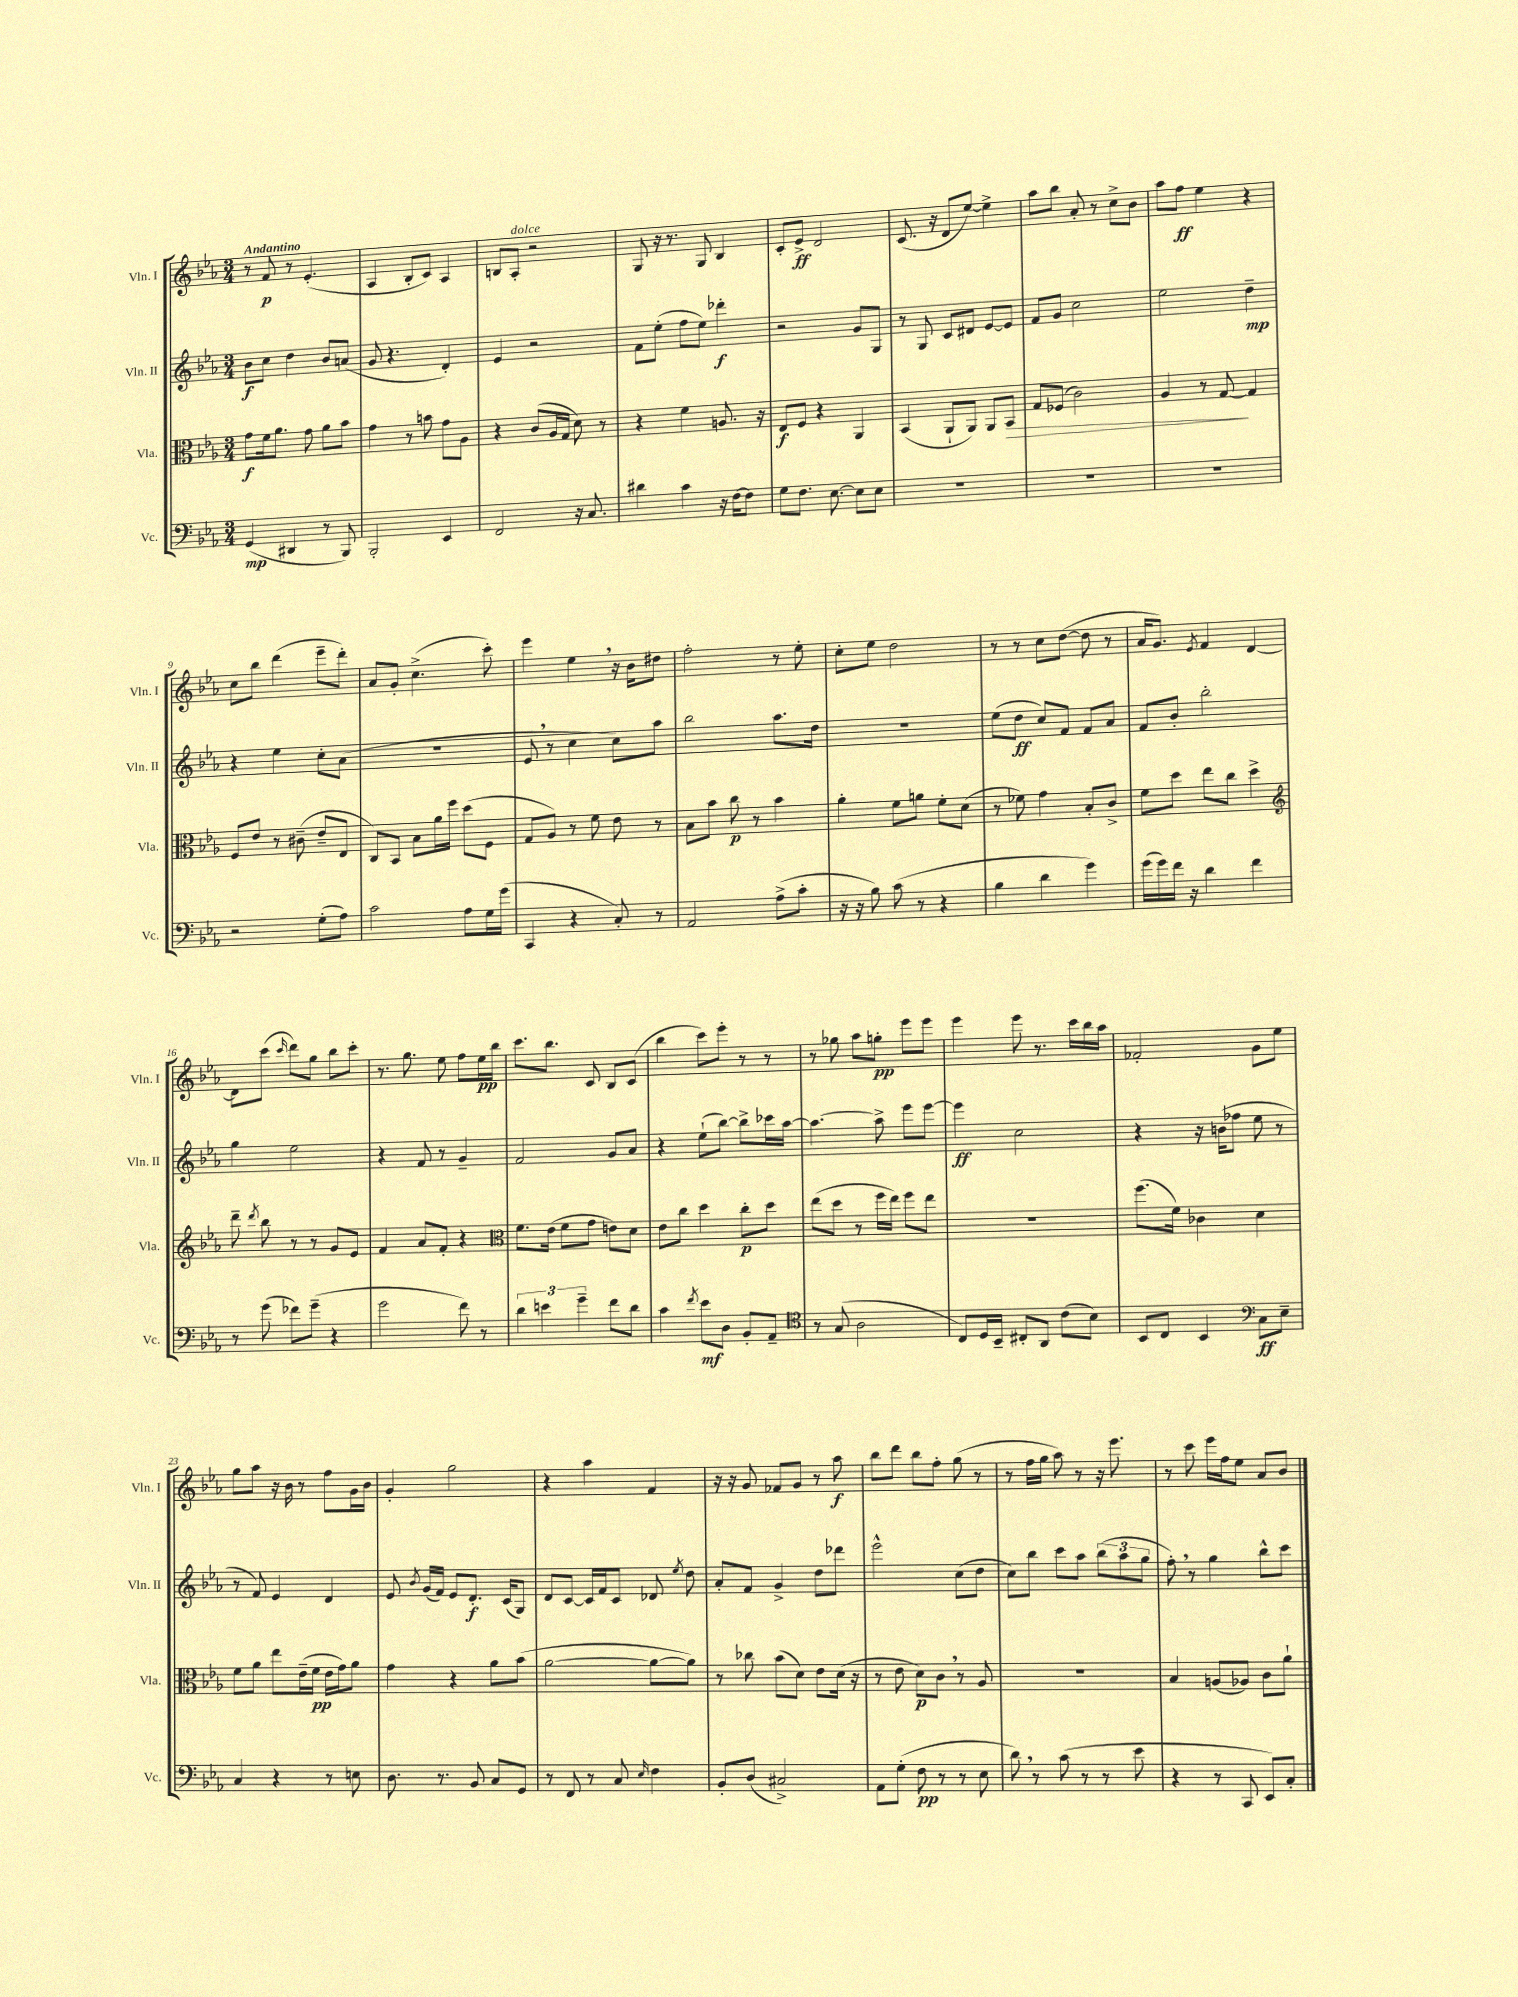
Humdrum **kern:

**kern	**kern	**kern	**kern
*staff4	*staff3	*staff2	*staff1
*clefF4	*clefC3	*clefG2	*clefG2
*k[b-e-a-]	*k[b-e-a-]	*k[b-e-a-]	*k[b-e-a-]
*M3/4	*M3/4	*M3/4	*M3/4
(4GG	8g	8b-	8r
.	16f	8cc	8f
.	8.a-	.	.
4DD#	.	4dd	8r
.	8g	.	(4.e-'
8r	8a-	8b-	.
8BBB-)	8b-	(8a	.
=	=	=	=
2BBB-'	4g	8g	4A-
.	.	4.r	.
.	8r	.	8B-'
.	8b	.	8c)
4EE-	8g	4d')	4A-
.	8A-	.	.
=	=	=	=
2FF	4r	4e-	8B
.	.	.	8A-'
.	(8c	2r	2r
.	16A-	.	.
.	16G	.	.
16r	8d)	.	.
8.C	.	.	.
.	8r	.	.
=	=	=	=
4d#	4r	8f	8G
.	.	(8ee-'	16r
.	.	.	8.r
4c	4f	8ff	.
.	.	8ee-)	8G
16r	8.A	4ddd-'	4B-
[16F	.	.	.
8F]	.	.	.
.	16r	.	.
=	=	=	=
8G	8E-	2r	8c'
8.F	8F	.	8e-^
.	4r	.	2d
[8.E-	.	.	.
8E-]	4AA-	8g	.
8E-	.	8G	.
=	=	=	=
2.r	(4BB-	8r	(8.c
.	.	8G	.
.	.	.	16r
.	8AA-`	8c	8d
.	8AA-)	8d#	[8ee-)
.	8AA-	[8e-	4ee-^]
.	8BB-	8e-]	.
=	=	=	=
2.r	8G	8f	8aa-
.	(8F-	8g	8bb-
.	2c)	2cc	8a-'
.	.	.	8r
.	.	.	8cc^
.	.	.	8b-
=	=	=	=
2.r	4A-	2ee-	8aa-
.	.	.	8ff
.	8r	.	4ee-
.	[8G	.	.
.	4G]	4dd~	4r
=	=	=	=
2r	8F	4r	8cc
.	8e-	.	8bb-
.	8r	4ee-	(4ddd
.	(8c#~	.	.
(8G'	8e-~	8cc'	8eee-~
8A-)	8E-	(8a-	8ddd')
=	=	=	=
2c	8C)	2.r	8a-
.	8BB-	.	8g'
.	8B-	.	(4.cc^
.	16a-	.	.
.	16ff	.	.
8A-	(8dd	.	.
16G	8F	.	8ccc')
(16g	.	.	.
=	=	=	=
4CC	8G	8e-	4eee-
.	8A-)	8r	.
4r	8r	4cc	4ee-
.	8f	.	.
8C')	8e-	8cc)	16r
.	.	.	16b-
8r	8r	8aa-	8dd#
=	=	=	=
2AA-	8B-	2bb-	2ff'
.	8b-	.	.
.	8cc	.	.
.	8r	.	.
(8A-^	4b-	8.aa-	8r
8c'	.	.	8ee-'
.	.	16dd	.
=	=	=	=
16r	4a-'	2.r	8cc'
16r	.	.	.
8B-)	.	.	8ee-
(8c	8f	.	2dd
8r	8a	.	.
4r	8f'	.	.
.	(8d	.	.
=	=	=	=
4B-	8r	(8ee-	8r
.	8f-)	8dd	8r
4d	4g	8cc)	8cc
.	.	8f	([8dd
4g)	8B-'	8f	8dd]
.	8c^	8a-	8r
=	=	=	=
(16g	8f	8f	16a-
16g)	.	.	8.g)
16f	8dd	8b-'	.
16r	.	.	.
.	.	.	8qe-
4d	8ee-	2bb-'	4f
.	8cc	.	.
4f	4dd^	.	[4d
=	=	=	=
*	*clefG2	*	*
8r	8ddd~	4gg	8d]
.	8qddd	.	.
(8g	8bb-	.	(8ccc
.	.	.	16qqccc
8f-)	8r	2ee-	8ddd)
(8g~	8r	.	8gg
4r	8g	.	8bb-
.	8e-	.	8ccc'
=	=	=	=
2g	4f	4r	8.r
.	.	.	8.gg
.	8a-	8f	.
.	8f'	8r	8ee-
8f)	4r	4g~	8ff
8r	.	.	16ee-
.	.	.	16bb-
=	=	=	=
*	*clefC3	*	*
6d	8.f	2f	8.ccc
6e	.	.	.
.	(16e-	.	8.bb-
.	8f	.	.
6g~	.	.	.
.	8g	.	8c
8f	8e)	8g	8B-
8d	8d	8a-	(8c
=	=	=	=
4c	8e-	4r	4bb-
.	8cc	.	.
8qf	.	.	.
8e-	4dd	(8ee-`	8ccc)
8D	.	[8bb-)	8eee-'
8BB-'	8cc'	8bb-^]	8r
8AA-~	8dd	16ccc-	8r
.	.	[16aa-	.
=	=	=	=
*clefC4	*	*	*
8r	(8ee-	4.aa-_	8r
(8G	8dd	.	8gg-
2A-	8r	.	8aa-
.	16ff	8aa-^]	8gg'
.	16ee-)	.	.
.	8ff	8eee-	8eee-
.	8ee-	[8eee-	8eee-
=	=	=	=
8C)	2.r	4eee-]	4eee-
16D	.	.	.
16BB-~	.	.	.
8C#'	.	2cc	8eee-
8AA-	.	.	8.r
(8c	.	.	.
.	.	.	16ccc
8B-)	.	.	16bb-
.	.	.	16aa-
=	=	=	=
8BB-	(8.ff	4r	2f-'
8C	.	.	.
.	16f)	.	.
4BB-	4c-	16r	.
.	.	(16b	.
.	.	8ff-	.
*clefF4	*	*	*
8C	4d	8ee-	8g
8E-~	.	8r	8ee-
=	=	=	=
4C	8f	8r	8gg
.	8a-	8f)	8aa-
4r	8ee-	4e-	16r
.	.	.	16b-
.	(16e-~	.	8r
.	16f	.	.
8r	16e-	4d	8ff
.	16g)	.	.
8E	8a-	.	16g
.	.	.	16b-
=	=	=	=
8.D	4g	8e-	4g'
.	.	8qb-	.
.	.	(16g	.
8.r	.	16f)	.
.	4r	8e-	2gg
8BB-	.	8.d'	.
8C	8a-	.	.
.	.	(16c	.
8GG	(8b-	8G)	.
=	=	=	=
8r	[2a-	8d	4r
8FF	.	[8c	.
8r	.	16c]	4aa-
.	.	16f	.
8C	.	8c	.
16qqE-	.	.	.
4F	8a-_	8d-	4f
.	.	8qee-	.
.	8a-])	8dd	.
=	=	=	=
8BB-'	8r	8a-'	16r
.	.	.	16r
(8D	8cc-	8f	8g
2C#^)	(8b-	4g^	8f-
.	8d)	.	8g
.	8e-	8dd	8r
.	(16d	8ddd-	8aa-
.	16r	.	.
=	=	=	=
8AA-	8r	2eee-^^	8bb-
(8G'	8e-	.	8ddd
8F	8d)	.	8bb-
8r	8c	.	8ff'
8r	8r	(8cc	(8gg
8E-	8A-	8dd	8r
=	=	=	=
8d)	2.r	8cc)	8r
8r	.	8bb-	16ff
.	.	.	16gg
(8c	.	8ccc	8aa-)
8r	.	8aa-	8r
8r	.	(12bb-	16r
.	.	.	8.eee-
.	.	12aa-	.
8e-	.	.	.
.	.	12gg	.
=	=	=	=
4r	4B-	8ff')	8r
.	.	8r	8ccc
8r	(8A	4gg	16eee-
.	.	.	16ff
8CC	8A-)	.	8ee-
8EE-)	8c	8bb-^^	8a-
8C'	8a-`	8ccc	8b-
==	==	==	==
*-	*-	*-	*-
